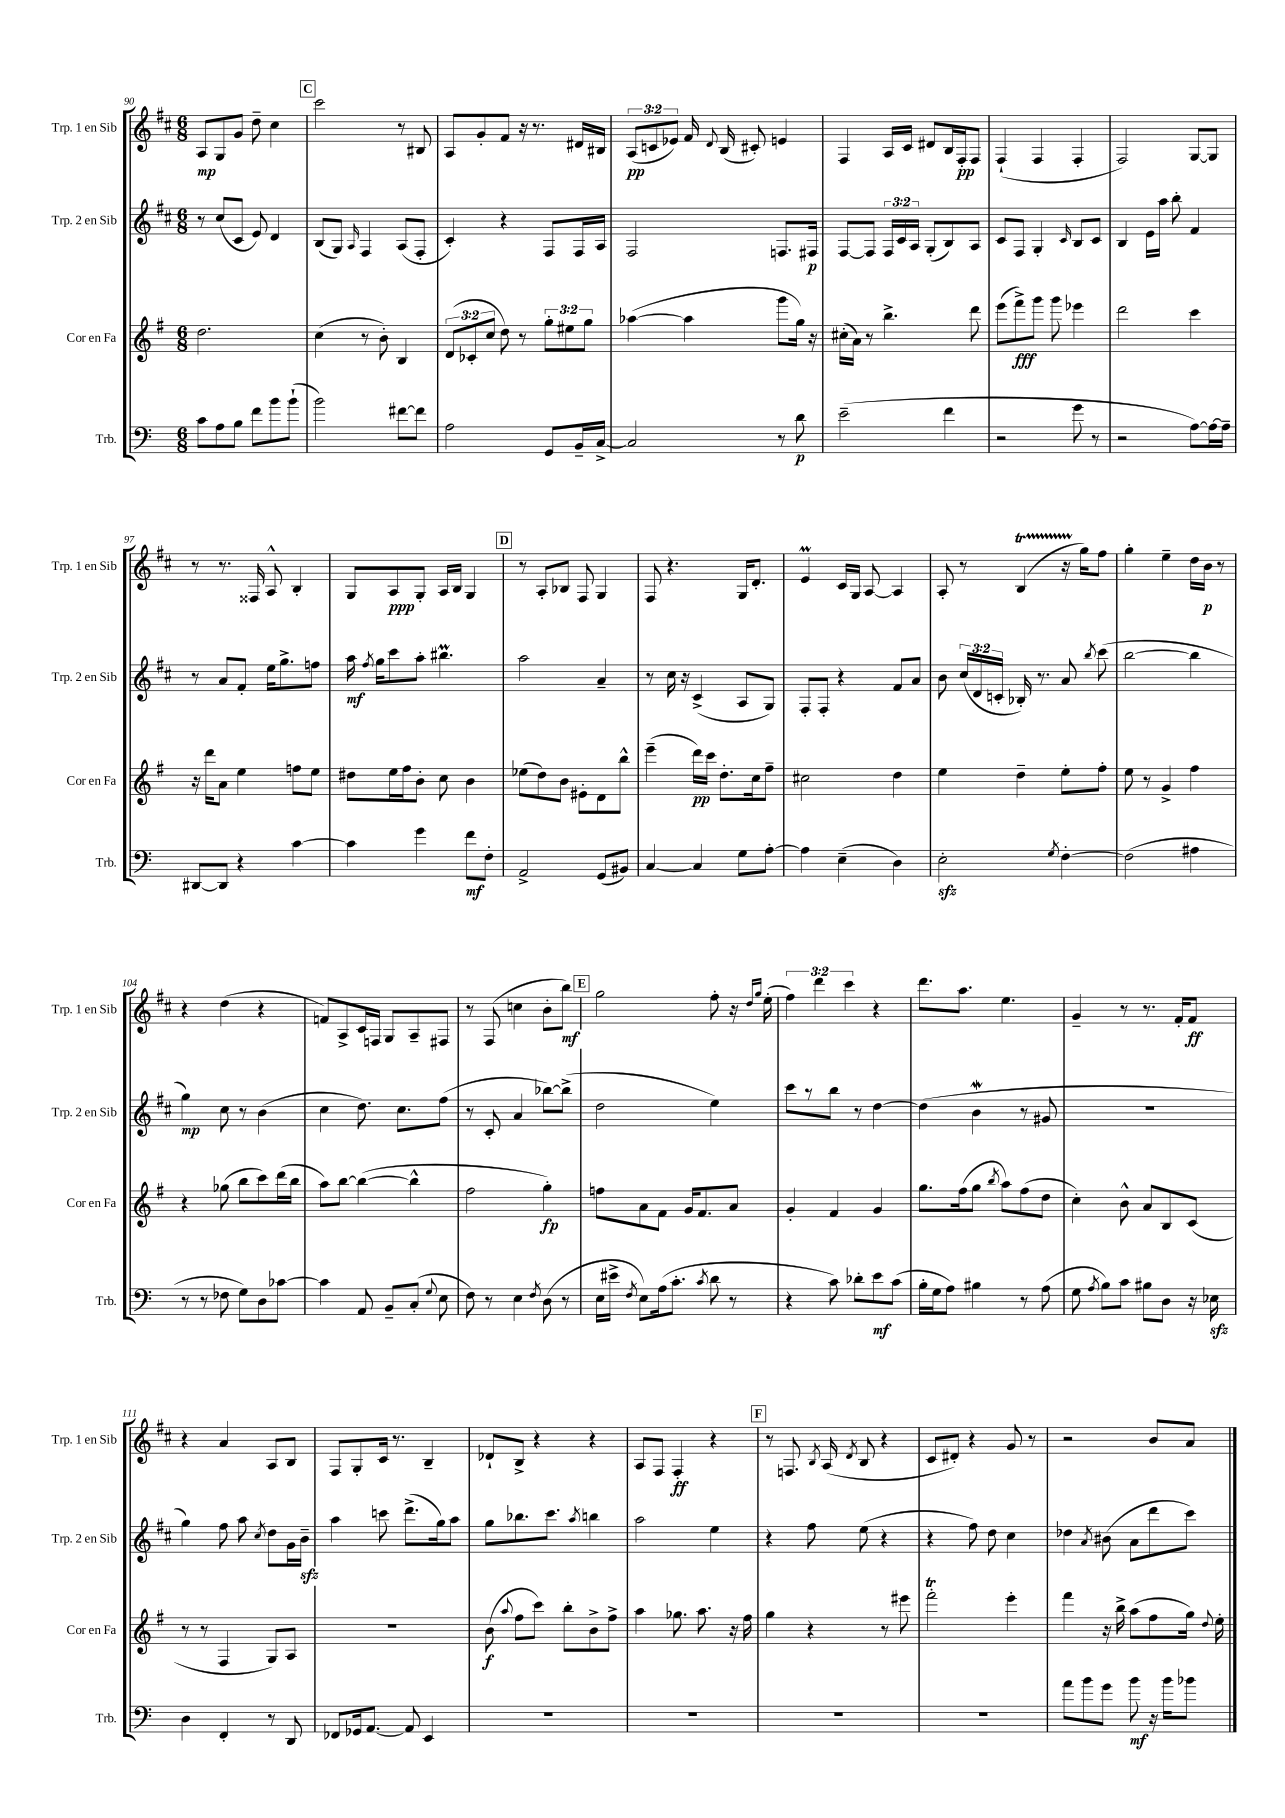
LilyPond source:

<<
\new StaffGroup <<
\new Staff = "s0" \with { instrumentName = "Trp. 1 en Sib" shortInstrumentName = "Trp. 1 en Sib" } {
    \clef treble \key d \major \numericTimeSignature \time 6/8 \override Staff.TupletNumber.text = #tuplet-number::calc-fraction-text
    \autoBeamOff a8[\mp g8 g'8] d''8-- cis''4 |
    \mark \markup { \box "C" } cis'''2 r8 bis8 |
    a8[ g'8-. fis'8] r16 r8. dis'16[ bis16] |
    \tuplet 3/2 { a8[\pp( c'8 ees'8]) } fis'16 \appoggiatura { d'8 } b16( cis'8-.) e'4 |
    fis4 a16[ cis'16] dis'8[ b16 fis16-.\pp fis8] |
    fis4-!( fis4 fis4-. |
    fis2) g8[~ g8] |
    r8 r8. fisis16 a8-^ b4-. |
    g8[ a8\ppp g8]-. a16[ b16] g4 |
    \mark \markup { \box "D" } r8 a8[-. bes8] fis8 g4 |
    fis8 r4. g16[ d'8.]-. |
    e'4\prall cis'16[ g16] a8~ a4 |
    a8-. r8 b4\startTrillSpan( r16 g''16[\stopTrillSpan) fis''8] |
    g''4-. e''4-- d''16[ b'16]\p r8 |
    r4 d''4( r4 |
    f'8[) a8-> cis'16 f16] g8[ a8-- fis8] |
    r8 fis8( c''4 b'8[-. b''8]\mf) |
    \mark \markup { \box "E" } g''2 fis''8-. r16 \grace { d''16[ g''16] } e''16-.( |
    \tuplet 3/2 { fis''4) d'''4 cis'''4 } r4 |
    d'''8.[ a''8.] e''4. |
    g'4-- r8 r8. fis'16[-. fis'8]\ff |
    r4 a'4 a8[ b8] |
    fis8[ g8-. cis'16] r8. b4-- |
    des'8[-! b8]-> r4 r4 |
    a8[ fis8] fis4-.\ff r4 |
    \mark \markup { \box "F" } r8 f8. \acciaccatura { b8 } a16( \acciaccatura { d'8 } b8 r4 |
    cis'8[ dis'8]-.) r4 g'8 r8 |
    r2 b'8[ a'8] \bar "|." |
}
\new Staff = "s1" \with { instrumentName = "Trp. 2 en Sib" shortInstrumentName = "Trp. 2 en Sib" } {
    \clef treble \key d \major \numericTimeSignature \time 6/8 \override Staff.TupletNumber.text = #tuplet-number::calc-fraction-text
    \autoBeamOff r8 cis''8[( cis'8] e'8) d'4 |
    \mark \markup { \box "C" } b8[( g8]) \grace { a16 } fis4 a8[( fis8]-. |
    cis'4-.) r4 fis8[ fis16 a16] |
    fis2 f8.[ fis16]\p |
    fis8[~ fis8] \tuplet 3/2 { fis16[ cis'16 a16] } g8[-.( b8) a8] |
    cis'8[ fis8] g4-. \grace { cis'16 } b8[ cis'8] |
    b4 e'16[ a''16] b''8-. fis'4 |
    r8 a'8[ fis'8]-. e''16[ g''8.-> f''8] |
    a''16\mf \acciaccatura { fis''8 } g''16[ cis'''8 a''8]-. bis''4.\prall |
    \mark \markup { \box "D" } a''2 a'4-- |
    r8 cis''16 r16 cis'4->( a8[ g8]) |
    fis8[-. fis8]-. r4 fis'8[ a'8] |
    b'8 \tuplet 3/2 { cis''16[( d'16 c'16]-. } bes16-.) r8. a'8 \acciaccatura { b''8 } cis'''8( |
    b''2~ b''4 |
    g''4\mp) cis''8 r8 b'4( |
    cis''4 d''8.) cis''8.[ fis''8]( |
    r8 cis'8-. a'4 bes''8[~) bes''8]->( |
    \mark \markup { \box "E" } d''2 e''4) |
    cis'''8[ r8 b''8] r8 d''4~ |
    d''4( b'4\mordent r8 gis'8 |
    R2. |
    g''4) fis''8 a''8 \acciaccatura { cis''8 } d''8[ g'16 b'16]--\sfz |
    a''4 c'''8 d'''8.[->( g''16) a''8] |
    g''8[ bes''8. cis'''8.] \acciaccatura { a''8 } b''4 |
    a''2 e''4 |
    \mark \markup { \box "F" } r4 fis''8 e''8( r4 |
    r4 fis''8) d''8 cis''4 |
    des''4 \acciaccatura { a'8 } bis'8( a'8[ d'''8 cis'''8]) \bar "|." |
}
\new Staff = "s2" \with { instrumentName = "Cor en Fa" shortInstrumentName = "Cor en Fa" } {
    \clef treble \key g \major \numericTimeSignature \time 6/8 \override Staff.TupletNumber.text = #tuplet-number::calc-fraction-text
    \autoBeamOff d''2. |
    \mark \markup { \box "C" } c''4( r8 b'8-.) b4 |
    \tuplet 3/2 { d'8[( ces'8-. c''8] } d''8) r8 \tuplet 3/2 { g''8[-. eis''8 g''8] } |
    aes''4~( aes''4 g'''8[ g''16]) r16 |
    cis''16[-.( a'16]) r8 b''4.-> d'''8 |
    e'''8[( fis'''8->\fff) g'''8] g'''8 ees'''4 |
    d'''2 c'''4 |
    r16 d'''16[ a'8] e''4 f''8[ e''8] |
    dis''8[ e''16 fis''16 b'8]-. c''8 b'4 |
    \mark \markup { \box "D" } ees''8[( d''8) b'8] eis'8[-. d'8 b''8]-^ |
    e'''4--( d'''16[\pp) c'''16] d''8.[-. c''16 fis''8]-- |
    cis''2 d''4 |
    e''4 d''4-- e''8[-. fis''8]-. |
    e''8 r8 g'4-> fis''4 |
    r4 ges''8( b''8[ c'''8) d'''16( b''16] |
    a''8[) b''8]~ b''4~( b''4-^ |
    fis''2 g''4-.\fp) |
    \mark \markup { \box "E" } f''8[ a'8 fis'8] g'16[ fis'8. a'8] |
    g'4-. fis'4 g'4 |
    g''8.[ fis''16( g''8] \acciaccatura { b''8 } a''8[) fis''8( d''8] |
    c''4-.) b'8-^ a'8[ b8 c'8]( |
    r8 r8 fis4 g8[) a8] |
    R2. |
    b'8\f( \appoggiatura { a''8 } fis''8[ c'''8]) b''8[-. b'8-> fis''8]-> |
    a''4 ges''8. a''8. r16 fis''16 |
    \mark \markup { \box "F" } g''4 r4 r8 eis'''8 |
    fis'''2-.\trill e'''4-. |
    fis'''4 r16 b''16-> a''8[( fis''8 g''16]) \appoggiatura { d''8 } e''16-. \bar "|." |
}
\new Staff = "s3" \with { instrumentName = "Trb." shortInstrumentName = "Trb." } {
    \clef bass \key c \major \numericTimeSignature \time 6/8
    \autoBeamOff c'8[ a8 b8] f'8[ b'8 b'8]-!( |
    \mark \markup { \box "C" } b'2) fis'8[~ fis'8] |
    a2 g,8[ b,16-- c16]~-> |
    c2 r8 d'8\p |
    e'2--( f'4 |
    r2 g'8 r8 |
    r2 a8[~) a16~ a16]-- |
    dis,8[~ dis,8] r4 c'4~ |
    c'4 g'4 f'8[\mf f8]-. |
    \mark \markup { \box "D" } a,2-> g,8[( bis,8]) |
    c4~ c4 g8[ a8]~-. |
    a4 e4--( d4) |
    e2-.\sfz \acciaccatura { g8 } f4~-. |
    f2( ais4 |
    r8 r8 fes8 g8[) d8 ces'8]~ |
    ces'4 a,8 b,8[-- c8]-.( \appoggiatura { g8 } e8 |
    f8) r8 e4 \acciaccatura { f8 } d8( r8 |
    \mark \markup { \box "E" } e16[ eis'16]-> \acciaccatura { f8 } e8[) a16( c'8.]-. \acciaccatura { c'8 } d'8 r8 |
    r4 c'8) des'8[-. e'8\mf c'8]( |
    b16[-. g16 a8]) bis4 r8 a8( |
    g8 \acciaccatura { a8 } b8[) c'8] bis8[ d8] r16 ees16\sfz |
    d4 f,4-. r8 d,8 |
    fes,8[ ges,16 a,8.]~ a,8 e,4 |
    R2. |
    R2. |
    \mark \markup { \box "F" } R2. |
    R2. |
    a'8[ b'8 g'8] b'8\mf r16 b'16[ bes'8] \bar "|." |
}
>>
>>
\layout { \context { \Score currentBarNumber = #90 } }
